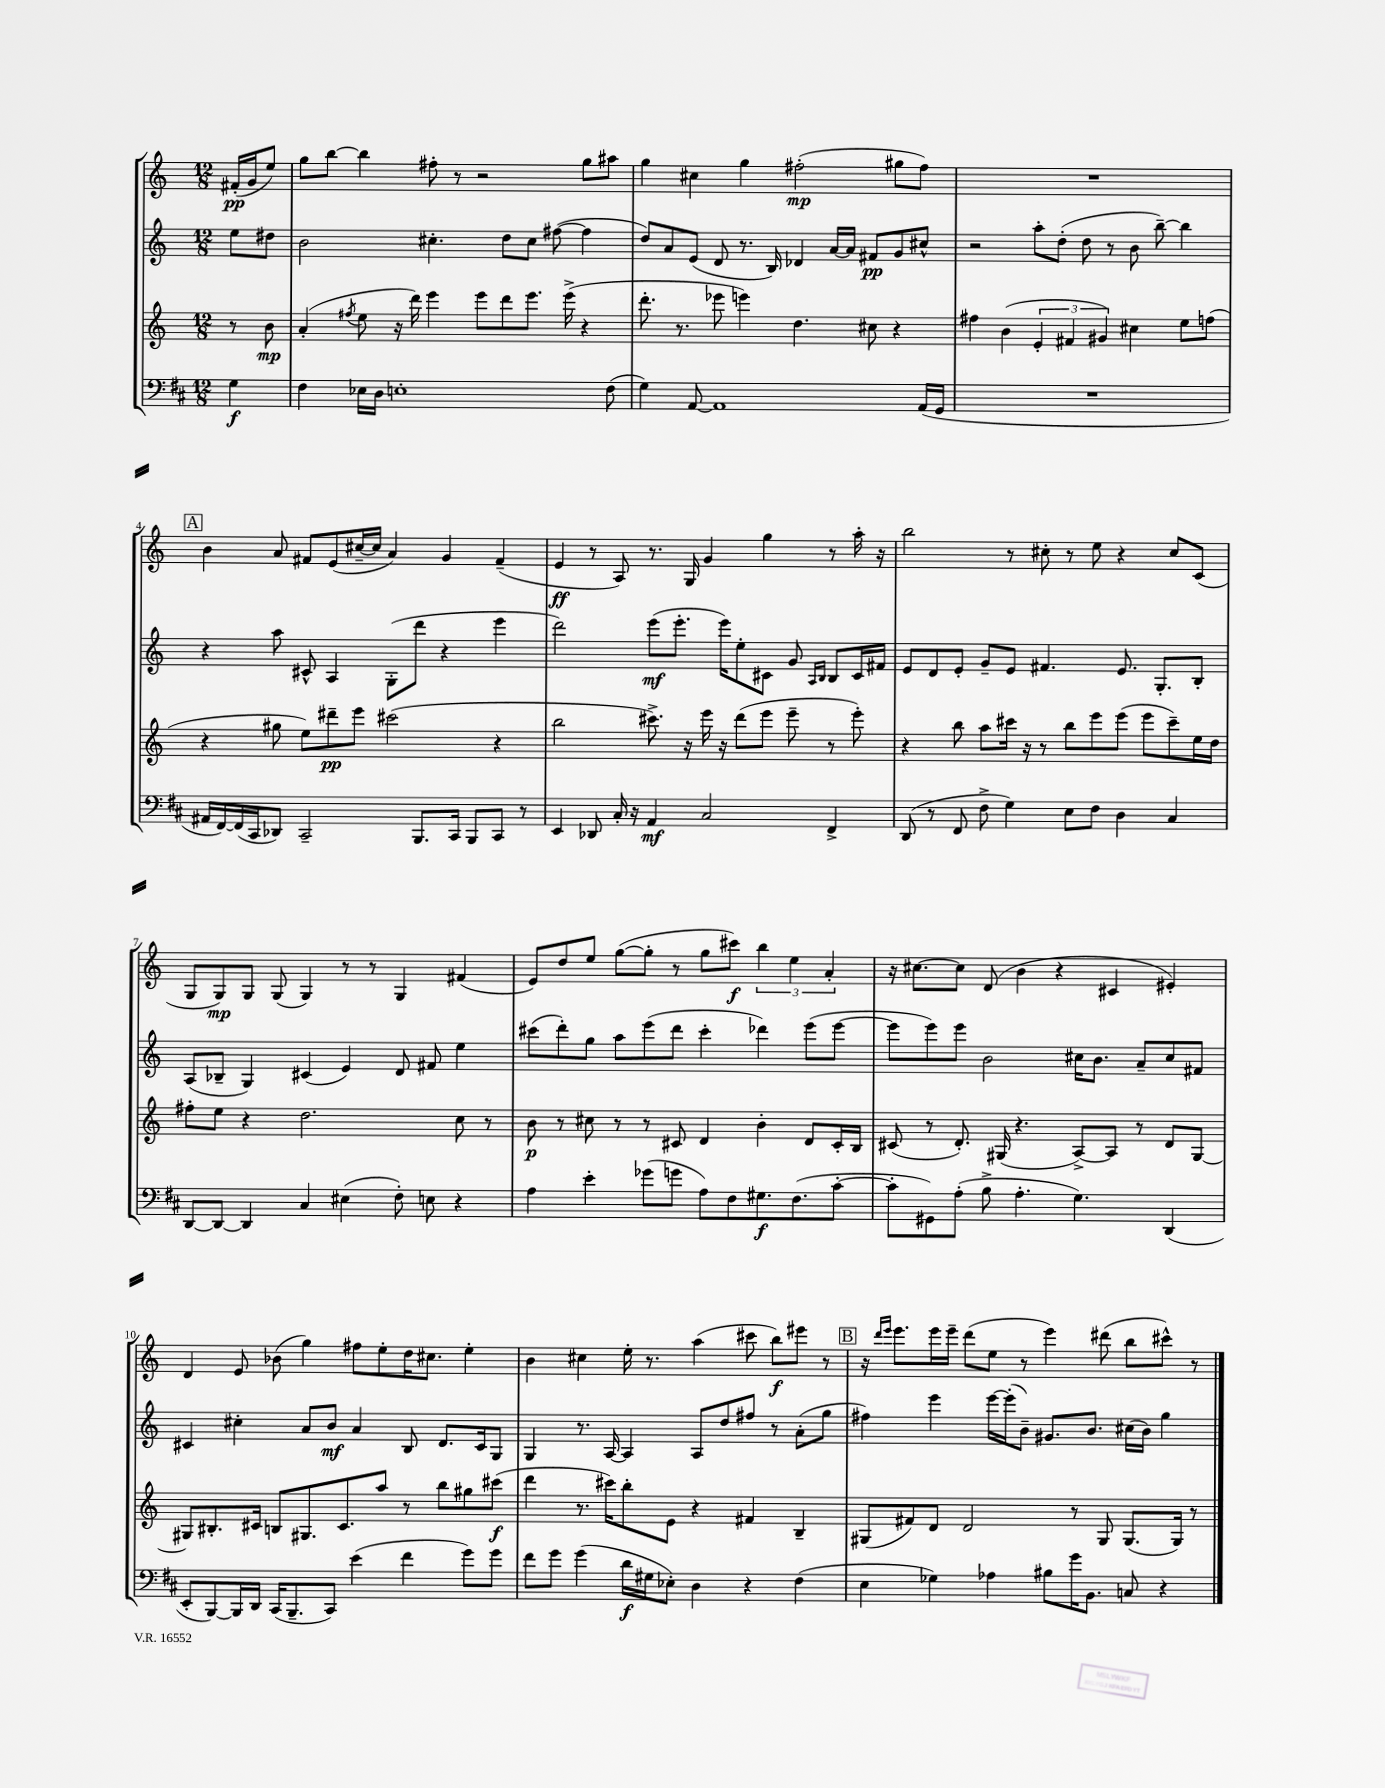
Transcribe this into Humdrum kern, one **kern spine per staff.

**kern	**kern	**kern	**kern
*staff4	*staff3	*staff2	*staff1
*clefF4	*clefG2	*clefG2	*clefG2
*k[f#c#]	*k[]	*k[]	*k[]
*M12/8	*M12/8	*M12/8	*M12/8
4G	8r	8ee	(16f#'
.	.	.	16g
.	8b	8dd#	8ee)
=	=	=	=
4F#	(4a'	2b	8gg
.	.	.	[8bb
.	8qff#	.	.
16E-	8ee	.	4bb]
16D	.	.	.
1E'	16r	.	.
.	16ddd)	.	.
.	4eee	4.cc#'	8ff#'
.	.	.	8r
.	8eee	.	2r
.	8ddd	8dd	.
.	8.eee	8cc#	.
.	.	([8ff#	.
.	(16eee^	.	.
.	4r	4ff#]	8gg
(8F#	.	.	8aa#
=	=	=	=
4G)	8.ddd'	8dd)	4gg
.	.	8a	.
.	8.r	.	.
[8AA	.	(8e	4cc#
1AA]	8eee-	8d	.
.	4eee)	8.r	4gg
.	.	16B)	.
.	4.dd	4d-	(2ff#'
.	.	[16a	.
.	.	16a]	.
.	8cc#	8f#	.
.	4r	8g	8gg#
(16AA	.	8cc#^^	8ff#)
16GG	.	.	.
=	=	=	=
1.r	4ff#	2r	1.r
.	(4b	.	.
.	6e'	8aa'	.
.	.	(8dd'	.
.	6f#	.	.
.	.	8dd	.
.	6g#)	.	.
.	.	8r	.
.	4cc#	8b	.
.	.	[8bb~)	.
.	8ee	4bb]	.
.	(8ff	.	.
=	=	=	=
16AA#	4r	4r	4b
[16FF#)	.	.	.
(16FF#]	.	.	.
16CC#	.	.	.
8DD-)	8gg#	8aa	8a
2CC#~	8ee)	8c#^^	8f#
.	8ddd#~	4A	(8e
.	8eee	.	[16cc#~
.	.	.	16cc#]
.	(2ccc#	(8G'	4a)
8.BBB	.	8ddd	.
.	.	4r	4g
16CC#	.	.	.
8BBB	.	.	.
8CC#	4r	4eee	(4f#~
8r	.	.	.
=	=	=	=
4EE	2bb	2ddd)	4e
8DD-	.	.	8r
16C#'	.	.	8A)
16r	.	.	.
4AA	8.ccc#^)	(8eee	8.r
.	.	8.eee'	.
.	16r	.	16G
2C#	16eee	.	4g
.	16r	16eee)	.
.	(8ddd	8ee'	.
.	8eee	8c#	4gg
.	8eee~	8g	.
.	.	16qqA	.
.	.	16qqB	.
4FF#^	8r	8B	8r
.	8eee')	16c#	16aa'
.	.	16f#	16r
=	=	=	=
(8DD	4r	8e	2bb
8r	.	8d	.
8FF#	8bb	8e'	.
8F#^	8aa	8g~	.
4G)	16ccc#	8e	8r
.	16r	.	.
.	8r	4.f#	8cc#'
8E	8bb	.	8r
8F#	8eee	.	8ee
4D	(8eee	8.e	4r
.	8eee	.	.
.	.	8.G'	.
4C#	8ccc#~)	.	8cc#
.	16ee	8B'	(8c
.	16dd	.	.
=	=	=	=
[8DD	8ff#'	(8A	8G
8DD_	8ee	8B-~	8G)
4DD]	4r	4G)	8G
.	.	.	(8G
4C#	2.dd	(4c#	4G)
(4E#	.	4e)	8r
.	.	.	8r
8F#')	.	8d	4G
8E	.	8f#	.
4r	8cc	4ee	(4f#
.	8r	.	.
=	=	=	=
4A	8b	(8ccc#	8e)
.	8r	8ddd')	8dd
4e'	8cc#	8gg	8ee
.	8r	8aa	([8gg
(8g-	8r	(8eee	8gg']
8g	8c#	8ddd	8r
8A)	4d	4ccc#'	8gg
8F#	.	.	8ccc#)
8.G#	4b'	4ddd-)	6bb
.	.	.	6ee
(8.F#	.	.	.
.	8d	(8eee	.
.	.	.	6a'
[8c#'	16c#'	[8eee	.
.	16B	.	.
=	=	=	=
8c#']	(8c#	8eee]	16r
.	.	.	[8.cc#
8GG#)	8r	8eee)	.
(8A'	8.d')	8eee	8cc#]
8B^	.	2b	(8d
.	(16G#	.	.
4.A'	4.r	.	4b
.	.	.	4r
4.G)	[8A^)	16cc#	.
.	.	8.b	.
.	8A]	.	4c#
.	8r	8a~	.
(4DD	8d	8cc#	4e#')
.	[8G#	8f#	.
=	=	=	=
8EE'	8G#]	4c#	4d
[8BBB)	8.B#'	.	.
16BBB]	.	4cc#'	8e
16DD	16c#	.	.
(16CC#	8B	.	(8b-
8.BBB~	.	.	.
.	8.G#	8a	4gg)
8CC#)	.	8b	.
.	8.c#	.	.
(4e	.	4a	8ff#
.	8aa	.	8ee'
4f#	8r	8B	16dd
.	.	.	8.cc#
.	8bb	8.d	.
8g)	8gg#	.	4ee'
.	.	16c#	.
8g	(8ccc#	8G	.
=	=	=	=
8f#	4ddd	4G	4b
8g	.	.	.
(4g	8.r	8.r	4cc#
.	16ccc#)	[16A	.
16d	8bb'	4A]	16ee'
16G#	.	.	8.r
8E-')	8e	.	.
4D	4r	8A	(4aa
.	.	8dd	.
4r	4f#	8ff#	8ccc#
.	.	8r	8bb)
(4F#	4B~	(8a'	8eee#
.	.	8gg	8r
=	=	=	=
4E	(8G#	4ff#)	16r
.	.	.	16qqddd
.	.	.	16qqeee
.	.	.	8.eee
.	8f#)	.	.
4G-)	8d	4eee	16eee
.	.	.	16eee~
.	2d	.	(8ddd
4A-	.	[16eee	8ee
.	.	(16eee']	.
.	.	8b~)	8r
8B#	.	8.g#	4eee)
16g	8r	.	.
8.BB	.	8.b	.
.	8G#	.	(8ddd#
8C	(8.G#	(16cc#	8bb
.	.	16b)	.
4r	.	4gg	8ccc#^^)
.	16G#)	.	.
.	8r	.	8r
==	==	==	==
*-	*-	*-	*-
